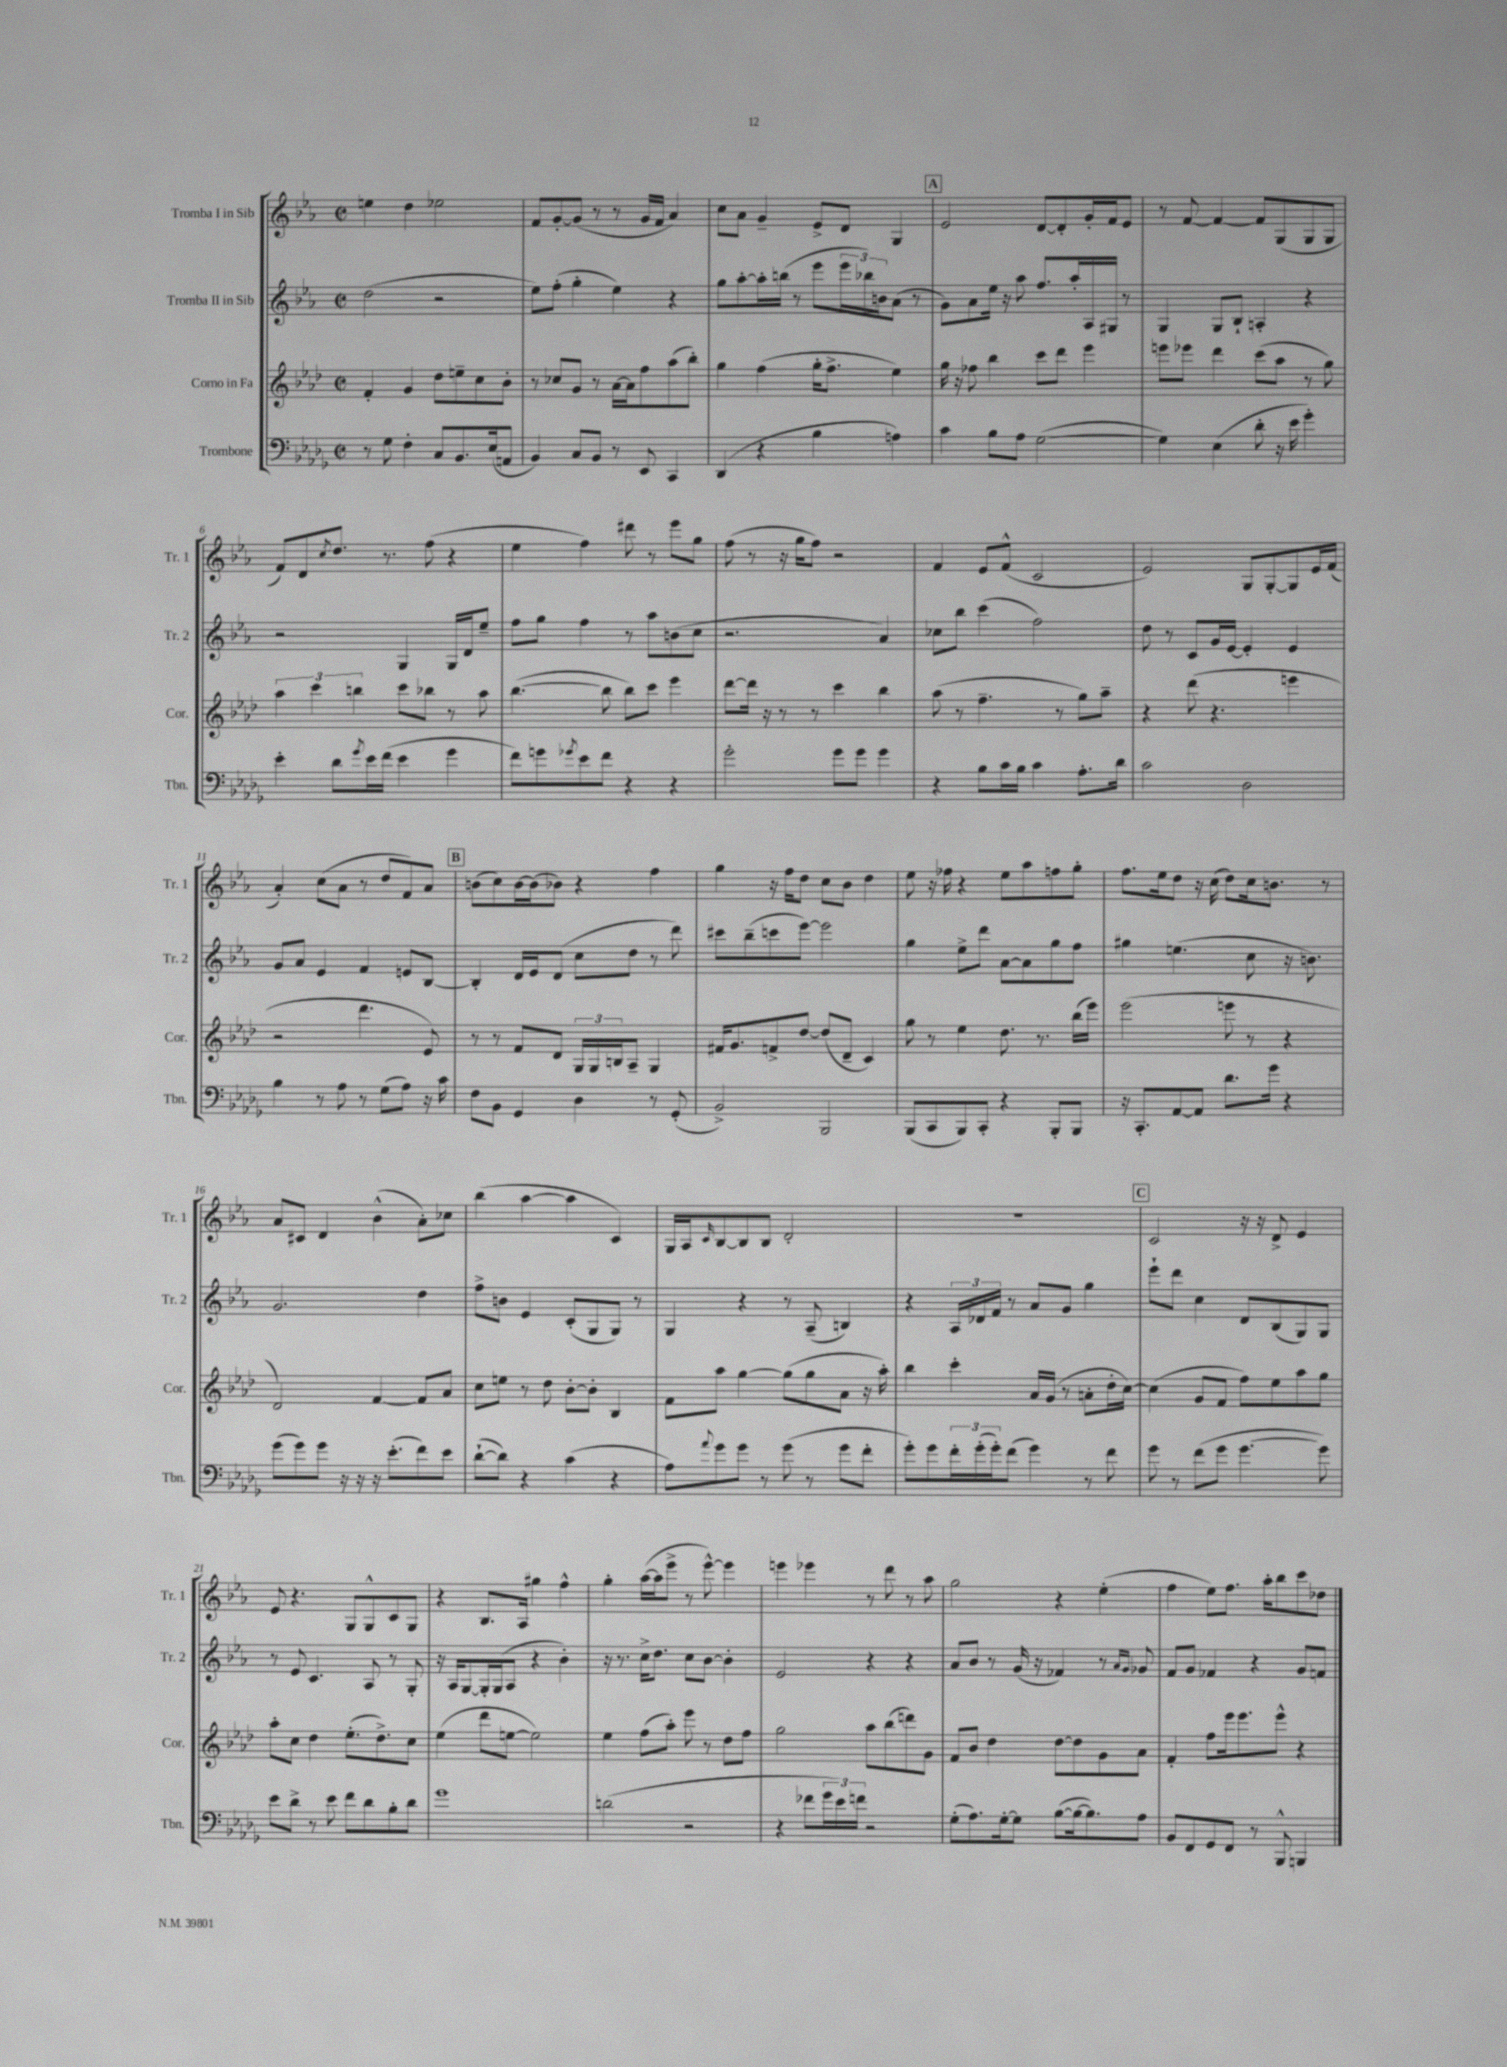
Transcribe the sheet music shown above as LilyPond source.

<<
\new StaffGroup <<
\new Staff = "s0" \with { instrumentName = "Tromba I in Sib" shortInstrumentName = "Tr. 1" } {
    \clef treble \key ees \major \defaultTimeSignature \time 2/2
    e''4 d''4 ees''2 |
    f'8 g'8~-. g'8( r8 r8 g'16 f'16 aes'4) |
    c''8 aes'8 g'4-- ees'8-> d'8 g4 |
    \mark \markup { \box "A" } ees'2 d'8~ d'8-. g'16-. f'16 ees'8 |
    r8 f'8~ f'4~ f'8 g8( g8 g8 |
    f'8) d'8 \acciaccatura { c''8 } d''8. r8. f''8( r4 |
    ees''4 f''4) dis'''8 r8 ees'''8 g''8 |
    f''8( r8 r16 g''16 f''8) r2 |
    f'4 ees'8 f'8-^( c'2 |
    ees'2) g8 g8~-. g8 ees'16 f'16( |
    aes'4-.) c''8( aes'8 r8 d''8 f'8) aes'8 |
    \mark \markup { \box "B" } b'8( c''8) b'16~ b'16( bes'8) r4 f''4 |
    g''4 r16 f''16 d''8 c''8 bes'8 d''4 |
    ees''8 r16 fes''16 r4 ees''8 aes''8 f''8 g''8-. |
    f''8. ees''16 d''8 r16 c''16( d''8) c''16 b'8. r8 |
    aes'8 cis'8 d'4 bes'4-^( aes'8-.) ces''8 |
    bes''4( aes''4~ aes''4 c'4) |
    g16 aes16 \grace { c'16 } bes8~ bes8 bes8 d'2-. |
    r1 |
    \mark \markup { \box "C" } c'2 r16 r16 d'8-> ees'4 |
    ees'8 r4. g8 g8-^ c'8 g8 |
    r4 bes8. aes16 gis''4 f''4-^ |
    g''4-. aes''16~( aes''16 ees'''8-> r8 ees'''8~-^) ees'''4 |
    e'''4 ees'''4 r8 d'''8 r8 aes''8 |
    g''2 r4 ees''4-.( |
    f''4 ees''8) f''8. aes''16-. bes''8 c'''8 des''8 \bar "|." |
}
\new Staff = "s1" \with { instrumentName = "Tromba II in Sib" shortInstrumentName = "Tr. 2" } {
    \clef treble \key ees \major \defaultTimeSignature \time 2/2
    d''2( r2 |
    ees''8) f''8-.( g''4-. ees''4) r4 |
    g''8 aes''8~-. aes''16-. b''16( r8 ees'''8 \tuplet 3/2 { ees'''16 bes''16) b'16 } aes'8( r8 |
    \mark \markup { \box "A" } g'8) aes'8 ees''16 r16 aes''8 f''8. aes''16-. aes16 gis16 r8 |
    g4 g8 bes8-! a4-. r4 |
    r2 g4 g16 d'16 ees''8-- |
    f''8 g''8 f''4 r8 aes''8 b'8( c''8 |
    r2. aes'4) |
    ces''8 bes''8 c'''4( f''2) |
    d''8 r8 c'8 g'16 ees'16~ ees'4-. ees'4 |
    g'8 aes'8 ees'4 f'4 e'8 bes8~ |
    \mark \markup { \box "B" } bes4-. d'16 ees'16 d'8( c''8 d''8 r8 d'''8) |
    cis'''8 bes''8--( c'''8 ees'''8~) ees'''2 |
    g''4 ees''8-> d'''8 aes'8~ aes'8 g''8 f''8 |
    gis''4 e''4.( c''8 r16 b'8.) |
    g'2. d''4 |
    f''8-> b'8 ees'4 c'8-.( g8 g8) r8 |
    g4 r4 r8 aes8--( b4) |
    r4 \tuplet 3/2 { aes16 des'16 f'16 } r8 aes'8 g'8 g''4 |
    \mark \markup { \box "C" } ees'''8-! d'''8 c''4 d'8 bes8( g8) g8 |
    r8 ees'8 c'4. aes8 r8 g8-. |
    r16 aes16 g8~ g16-. g16( aes8 r4 bes'4-.) |
    r16 r8. c''16-> d''8. c''8 bes'8~ bes'4-. |
    ees'2 r4 r4 |
    aes'8 bes'8 r8 g'16( r16 fes'4) r8 \grace { aes'16 g'16 } ges'8 |
    f'8 g'8 fes'4 r4 g'8 f'8 \bar "|." |
}
\new Staff = "s2" \with { instrumentName = "Corno in Fa" shortInstrumentName = "Cor." } {
    \clef treble \key aes \major \defaultTimeSignature \time 2/2
    f'4-. g'4 des''8 e''8-- c''8 bes'8-. |
    r8 ces''8 g'8 r8 aes'16~ aes'16 f''8 aes''8( bes''8-.) |
    g''4 f''4( g''16-. f''8.-> ees''4) |
    \mark \markup { \box "A" } g''16 r16 fes''8 bes''4 c'''8 des'''8 ees'''4 |
    e'''8 ees'''8 des'''4 c'''8( aes''8 r8 g''8) |
    \tuplet 3/2 { aes''4 c'''4 b''4 } c'''8 bes''8 r8 aes''8 |
    bes''4.~( bes''8 bes''8) c'''8 ees'''4 |
    des'''8~ des'''16 r16 r8 r8 c'''4 bes''4 |
    aes''8( r8 f''4.-- r8 g''8) aes''8-- |
    r4 des'''8( r4. e'''4 |
    r2 des'''4. ees'8) |
    \mark \markup { \box "B" } r8 r8 f'8 des'8 \tuplet 3/2 { g16 g16 b16 } aes8-- g4 |
    fis'16 g'8. f'8-> des''8~ des''8( des'8-- c'4) |
    g''8 r8 ees''4 des''8. r8. bes''16( ees'''16) |
    ees'''2( e'''8 r8 r4 |
    des'2) f'4~ f'8 aes'8 |
    c''8 e''8 r8 des''8 bes'8~-. bes'8-. bes4 |
    f'8 aes''8 g''4~ g''8( g''8 aes'8 r16 aes''16-.) |
    bes''4 c'''4-. aes'16 g'16( r8 a'8-. des''16-. c''16~) |
    \mark \markup { \box "C" } c''4( g'8 f'8 f''8) ees''8 aes''8 g''8 |
    aes''8-. c''8 des''4 ees''8.-.( des''8.->) c''8 |
    ees''4( des'''8 e''8~ e''2) |
    ees''4 f''8( aes''8-.) ees'''8 r8 des''8 f''8 |
    g''2 aes''8 bes''8( d'''8) g'8 |
    f'8 bes'8 des''4 des''8~ des''8 g'8 aes'8 |
    f'4-. f''8 ees'''16 ees'''8. ees'''8-^ r4 \bar "|." |
}
\new Staff = "s3" \with { instrumentName = "Trombone" shortInstrumentName = "Tbn." } {
    \clef bass \key des \major \defaultTimeSignature \time 2/2
    r8 ges8 f4-. c8 bes,8. ees16( a,8 |
    bes,4) c8 bes,8 r8 ees,8 c,4 |
    des,4( r4 bes4 a4) |
    \mark \markup { \box "A" } c'4 bes8 aes8 ges2~( |
    ges4) ees4( des'8-. r16 ees'16 ges'4-.) |
    ees'4-. des'8 \acciaccatura { ges'8 } ees'16 f'16( ees'4 ges'4 |
    f'8) g'8 \acciaccatura { ges'8 } ees'8 f'8 r4 r4 |
    ges'2-. ges'8 ges'8 ges'4 |
    r4 bes8 c'16 bes16 c'4 aes8.-. des'16 |
    c'2 des2 |
    bes4 r8 aes8 r8 ges8( aes8) r16 c'16 |
    \mark \markup { \box "B" } f8 bes,8 ges,4 des4 r8 ges,8-.( |
    bes,2->) bes,,2 |
    bes,,8( c,8 bes,,8) c,8-. r4 bes,,8-. bes,,8 |
    r16 c,8.-. aes,8~ aes,8 des'8. ges'16 r4 |
    ges'8( ges'8) ges'8 r16 r16 r16 ees'8.-.( f'8) ees'8 |
    des'8~-!( des'8) r4 c'4( r4 |
    aes8) \appoggiatura { aes'8 } ges'8 ges'8 r8 ges'8( r8 ges'8 f'8-. |
    ges'8-.) ges'8 \tuplet 3/2 { f'16-. ges'16-.( ges'16-.) } f'8( ges'4) r8 f'8 |
    \mark \markup { \box "C" } ges'8 r8 f'8( ges'8 ges'4.~ ges'8) |
    ees'8 des'8-> r8 ees'8 f'8 des'8 bes8-. des'8 |
    ges'1 |
    d'2( r2 |
    r4 fes'8 \tuplet 3/2 { ges'16 ees'16) f'16 } r2 |
    ges8-.( aes8.) ges16~-. ges8 bes8~( bes16~ bes8.) aes8 |
    bes,8 f,8 ges,8 f,8 r8 bes,,8-^ b,,4 \bar "|." |
}
>>
>>
